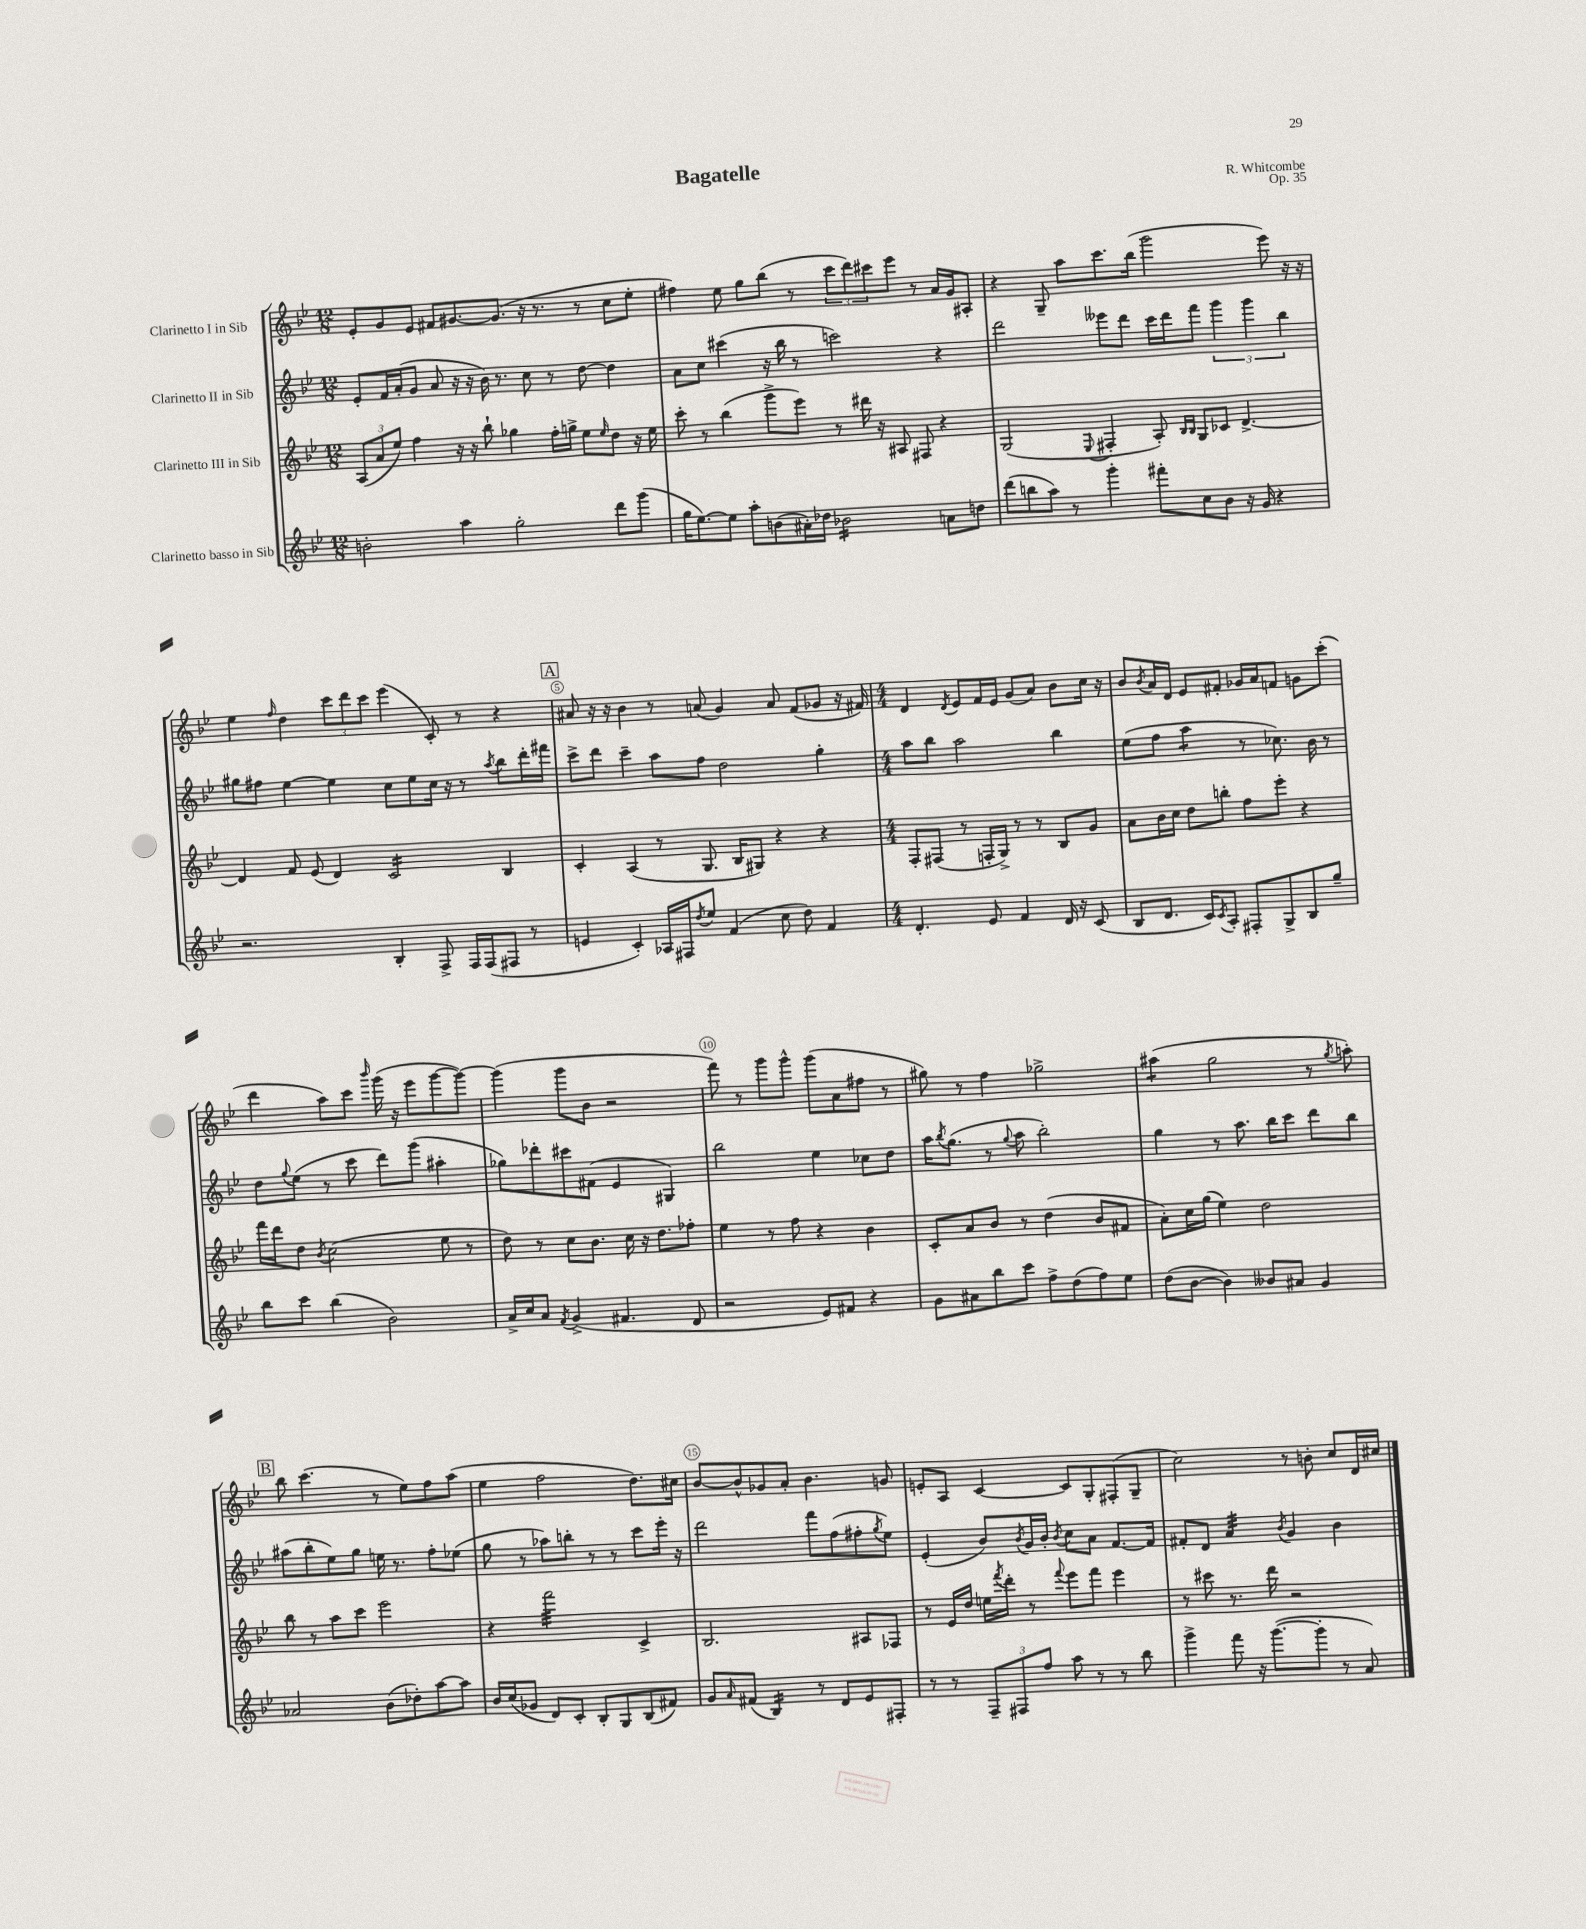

**kern	**kern	**kern	**kern
*staff4	*staff3	*staff2	*staff1
*clefG2	*clefG2	*clefG2	*clefG2
*k[b-e-]	*k[b-e-]	*k[b-e-]	*k[b-e-]
*M12/8	*M12/8	*M12/8	*M12/8
2b'	(12A	8e-'	8e-'
.	12a	.	.
.	.	16f	8g
.	12ee-)	.	.
.	.	(16a'	.
.	4ff	8g	8e-
.	.	8a	8f#
4aa	16r	16r	[8.g#
.	16r	16r	.
.	8bb-`	16b-)	.
.	.	8.r	(8.g#]
2gg'	4gg-	.	.
.	.	8cc	16r
.	.	.	8.r
.	16ff'	8r	.
.	16gg^	.	.
.	8ee-	[8dd	8r
.	16qqee-	.	.
8ddd	8dd	4dd]	8cc
(8ggg	16r	.	8ee-'
.	16ee-	.	.
=	=	=	=
16gg	8ccc'	8a	4ff#)
[8.ee-)	.	.	.
.	8r	8cc	.
8ee-]	(4bb-	(4ccc#	8ee-
8aa'	.	.	8gg
(8b	8ggg^	16r	(8bb-
.	.	16bb-	.
16a#')	8eee-)	8r	8r
16dd-	.	.	.
2b-	8r	2ccc)	12ccc
.	.	.	12ddd)
.	16ddd#	.	.
.	.	.	12ccc#
.	16r	.	.
.	8A#	.	8eee-
.	8F#	.	8r
8a	4r	4r	16a
.	.	.	16g
8dd	.	.	8A#'
=	=	=	=
(8ddd	(2G	2ddd	4r
8bb	.	.	.
8aa)	.	.	8G~
8r	.	.	8aa
.	8qqE-	.	.
4ggg'	4F#'	8eee--	8.ccc
.	.	8ddd	.
.	.	.	(16bb-
8fff#'	8A')	16ccc	2ggg
.	.	16ddd	.
.	16qqB-	.	.
.	16qqB-	.	.
8cc	8G	8fff	.
8b-	8c-	6ggg	.
16r	[4.d^	.	.
.	.	6ggg	.
16g	.	.	.
4r	.	.	8eee-)
.	.	6bb-	.
.	.	.	16r
.	.	.	16r
=	=	=	=
2.r	4d]	8gg#	4ee-
.	.	8ff#	.
.	.	.	16qqff
.	8f	[4ee-	4dd
.	(8e-	.	.
.	4d)	4ee-]	12ccc
.	.	.	12ddd
.	.	.	12ccc
4B-'	2c	8cc	(4eee-
.	.	8ee-	.
8F^	.	16cc	8c')
.	.	16r	.
16F	.	8r	8r
(16F	.	.	.
.	.	8qaa	.
8F#	4B-	8bb-	4r
8r	.	16ddd'	.
.	.	16fff#	.
=	=	=	=
4e	4c'	8ccc^	8a#
.	.	8ddd	16r
.	.	.	16r
4c')	(4A	4ccc~	4b-
16A-	8r	8aa	8r
16F#	.	.	.
8qdd	.	.	.
8ee-	8.G	8ff	(8a
(4f	.	2dd	4g)
.	16B-	.	.
.	8G#)	.	.
8cc	4r	.	8a
8dd)	.	.	(8f
4f	4r	4gg'	8g-
.	.	.	16r
.	.	.	16f#)
=	=	=	=
*M4/4	*M4/4	*M4/4	*M4/4
4.d'	8F'	8aa	4d
.	(8F#	8bb-	.
.	.	.	8qd
.	8r	2aa	8e-
8e-	16F'	.	16f
.	16G^)	.	16e-
4f	8r	.	(8g
.	8r	.	8a)
16d	8B-	4bb-	8b-
16r	.	.	.
(8c	8g	.	16cc
.	.	.	16r
=	=	=	=
8B-	8a	(8ee-	8b-
.	.	.	8qb-
8.d	16b-	8ff	16a
.	16cc	.	16d
.	8dd	4aa	8e-
16c)	.	.	.
8qc	.	.	.
8A'	8bb'	.	8f#'
8F#'	8ff	8r	16g-
.	.	.	16a
8G^	8eee-'	8.cc-)	8f
8B-	4r	.	8g
.	.	16b-	.
8gg~	.	8r	(8ccc'
=	=	=	=
8bb-	16fff	8dd	4ddd
.	16ddd	.	.
.	.	8qqgg	.
8ccc	8dd	(8ee-	.
.	8qb-	.	.
(4bb-	(2cc	8r	8aa)
.	.	8ccc	8ccc
.	.	.	16qqbbb-
2b-)	.	8ddd)	(16ggg
.	.	.	16r
.	.	(8ggg	8eee-
.	8ee-	4aa#'	[8ggg
.	8r	.	8ggg_)
=	=	=	=
16a^	8dd)	8gg-)	(4ggg]
16cc	.	.	.
8a	8r	8ddd-'	.
8qf	.	.	.
(4g^	8cc	8ccc#	8ggg
.	8.b-	(8f#	8b-
4.f#	.	4e-	2r
.	16cc	.	.
.	16r	.	.
.	8.dd	.	.
.	.	4G#)	.
8d	8ff-'	.	.
=	=	=	=
2r	4ee-	2bb-	8fff)
.	.	.	8r
.	8r	.	8ggg
.	8ff	.	8ggg^^
8e-)	4r	4ee-	(8ggg
8f#	.	.	8a
4r	4b-	8cc-	8ff#
.	.	8dd	8r
=	=	=	=
8g	8c'	16aa	8gg#)
.	.	8qbb-	.
.	.	(8.gg	.
8a#	8a	.	8r
8bb-	8b-	8r	4ff
.	.	8qqgg	.
8ccc	8r	8aa	.
8ff^	(4dd	2bb-')	2gg-^
(8dd	.	.	.
8ff)	8b-	.	.
8ee-	8f#	.	.
=	=	=	=
(8dd	8a')	4gg	(4aa#
[8b-	16cc	.	.
.	(16gg	.	.
4b-])	4ee-)	8r	2gg
.	.	8.aa	.
8b--	2dd	.	.
.	.	16bb-	.
8a#	.	8ccc	.
4g	.	8ddd	8r
.	.	.	8qgg
.	.	8bb-	8aa')
=	=	=	=
2a-	8bb-	(8aa#	8bb-
.	8r	8bb-'	(4.ccc
.	8aa	8ee-)	.
.	8ccc	8gg	.
(8b-	2eee-	16ee	8r
.	.	8.r	.
8dd-')	.	.	8ee-)
[8aa	.	8ff'	8ff
8aa]	.	(8ee-	(8aa
=	=	=	=
16b-	4r	8gg	4ee-
(16cc	.	.	.
8g-	.	8r	.
8d)	2fff	8aa-)	2ff
8c'	.	8bb'	.
8B-'	.	8r	.
8G	.	8r	.
(8B-	4c^	8ccc	8.dd)
8f#)	.	16eee-'	.
.	.	16r	16cc#
=	=	=	=
8g	2.B-	2ddd	[8b-
16qqa	.	.	.
(8f#	.	.	8b-^^]
4B-)	.	.	8g-
.	.	.	8a'
8r	.	8fff	4.b-
8d	.	(8ff	.
8e-	8A#	8ff#'	.
.	.	8qgg	.
8F#'	8F-	8ee-)	8g
=	=	=	=
8r	8r	(4e-'	8e'
8r	16e-	.	8A
.	16dd	.	.
12F~	16ee	8b-)	[4c
.	8qfff	.	.
.	16ddd'	.	.
12F#	.	.	.
.	.	8qb-	.
.	8r	16g	.
12ff	.	.	.
.	.	16b-'	.
.	8qqfff	8qb-	.
8aa	8eee-	8cc	8c]
8r	8fff	8a	8G'
8r	4eee-	[8.f	(8F#'
8bb-	.	.	8G~
.	.	16f]	.
=	=	=	=
4ggg^	8r	8f#'	2cc)
.	8ccc#	8d	.
8fff	8.r	4a	.
16r	.	.	.
([8.ggg	16ddd	.	.
.	.	8qb-	.
.	2r	4g	8r
8ggg']	.	.	8b'
8r	.	4b-	8cc
8a)	.	.	16d
.	.	.	16cc#
==	==	==	==
*-	*-	*-	*-
